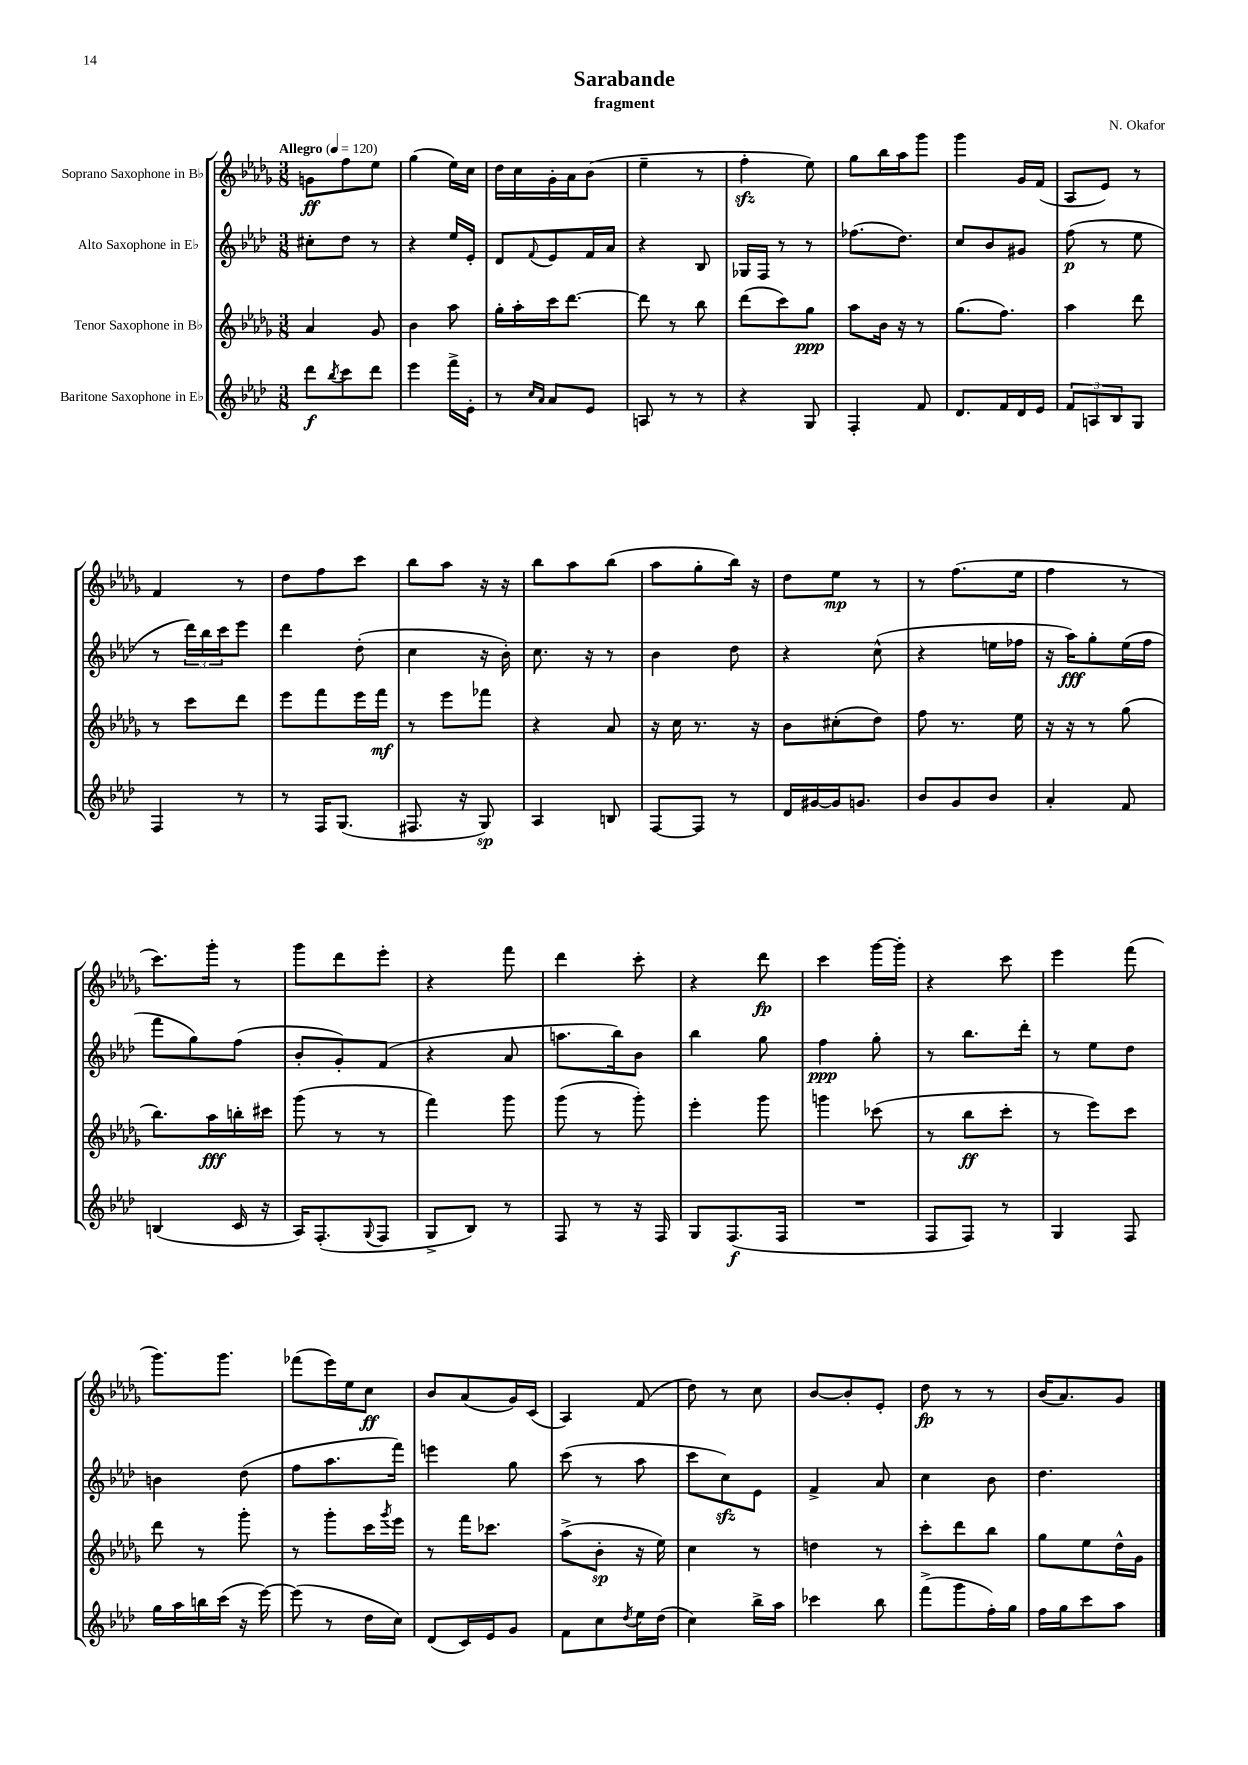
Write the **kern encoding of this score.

**kern	**dynam	**kern	**dynam	**kern	**dynam	**kern	**dynam
*part4	*part4	*part3	*part3	*part2	*part2	*part1	*part1
*staff4	*staff4	*staff3	*staff3	*staff2	*staff2	*staff1	*staff1
*I"Baritone Saxophone in E♭	*	*I"Tenor Saxophone in B♭	*	*I"Alto Saxophone in E♭	*	*I"Soprano Saxophone in B♭	*
*clefG2	*	*clefG2	*	*clefG2	*	*clefG2	*
*k[b-e-a-d-]	*	*k[b-e-a-d-g-]	*	*k[b-e-a-d-]	*	*k[b-e-a-d-g-]	*
*M3/8	*	*M3/8	*	*M3/8	*	*M3/8	*
*MM120	*	*MM120	*	*MM120	*	*MM120	*
=1	=1	=1	=1	=1	=1	=1	=1
!	!	!	!	!	!	!LO:TX:a:B:t=Allegro	!
8ddd-\L	f	4a-/	.	8cc#X'\L	.	8gn\L	ff
8qbb-/	.	.	.	.	.	.	.
8ccc\	.	.	.	8dd-\J	.	8ff\	.
8ddd-\J	.	8g-/	.	8r	.	8ee-\J	.
=2	=2	=2	=2	=2	=2	=2	=2
4eee-\	.	4b-\	.	4r	.	(4gg-\	.
16fff^\LL	.	8aa-\	.	16ee-/LL	.	16ee-\LL)	.
16e-'\JJ	.	.	.	16e-'/JJ	.	16cc\JJ	.
=3	=3	=3	=3	=3	=3	=3	=3
8r	.	16gg-'\LL	.	8d-/L	.	16dd-\LL	.
.	.	16aa-'\	.	.	.	16cc\	.
16qqcc/LL	.	.	.	.	.	.	.
16qqa-/JJ	.	.	.	8qqf/	.	.	.
8a-/L	.	16ccc\J	.	8e-/	.	16g-'\	.
.	.	[8.ddd-\J	.	.	.	16a-\J	.
8e-/J	.	.	.	16f/L	.	(8b-\J	.
.	.	.	.	16a-/JJ	.	.	.
=4	=4	=4	=4	=4	=4	=4	=4
8An/	.	8ddd-\]	.	4r	.	4ee-~\	.
8r	.	8r	.	.	.	.	.
8r	.	8bb-\	.	8B-/	.	8r	.
=5	=5	=5	=5	=5	=5	=5	=5
4r	.	(8ddd-\L	.	16G-X/LL	.	4ffzz'\	.
.	.	.	.	16F/JJ	.	.	.
.	.	8ccc\)	.	8r	.	.	.
8G/	.	8gg-\J	ppp	8r	.	8ee-\)	.
=6	=6	=6	=6	=6	=6	=6	=6
4F'/	.	8aa-\L	.	(8.ff-X\L	.	8gg-\L	.
.	.	16b-\Jk	.	.	.	16bb-\L	.
.	.	16r	.	8.dd-\J)	.	16aa-\J	.
8f/	.	8r	.	.	.	8ggg-\J	.
=7	=7	=7	=7	=7	=7	=7	=7
8.d-/L	.	(8.gg-\L	.	8cc/L	.	4ggg-\	.
.	.	.	.	8b-/	.	.	.
16f/L	.	8.ff\J)	.	.	.	.	.
16d-/	.	.	.	8g#X/J	.	16g-/LL	.
16e-/JJ	.	.	.	.	.	(16f/JJ	.
=8	=8	=8	=8	=8	=8	=8	=8
12f/L	.	4aa-\	.	(8ff\	p	8A-/L	.
12An/	.	.	.	.	.	.	.
.	.	.	.	8r	.	8e-/J)	.
12B-/	.	.	.	.	.	.	.
8G/J	.	8ddd-\	.	8ee-\	.	8r	.
!!LO:LB:g=z
=9	=9	=9	=9	=9	=9	=9	=9
4F/	.	8r	.	8r	.	4f/	.
.	.	8ccc\L	.	24ddd-\LL)	.	.	.
.	.	.	.	24bb-\	.	.	.
.	.	.	.	24ccc\J	.	.	.
8r	.	8ddd-\J	.	8eee-\J	.	8r	.
=10	=10	=10	=10	=10	=10	=10	=10
8r	.	8eee-\L	.	4ddd-\	.	8dd-\L	.
16F/KL	.	8fff\	.	.	.	8ff\	.
(8.G/J	.	.	.	.	.	.	.
.	.	16eee-\L	.	(8dd-'\	.	8ccc\J	.
.	.	16fff\JJ	mf	.	.	.	.
=11	=11	=11	=11	=11	=11	=11	=11
8.F#X/	.	8r	.	4cc\	.	8bb-\L	.
.	.	8eee-\L	.	.	.	8aa-\J	.
16r	.	.	.	.	.	.	.
8G/)	sp	8fff-X\J	.	16r	.	16r	.
.	.	.	.	16b-'\)	.	16r	.
=12	=12	=12	=12	=12	=12	=12	=12
4A-/	.	4r	.	8.cc\	.	8bb-\L	.
.	.	.	.	.	.	8aa-\	.
.	.	.	.	16r	.	.	.
8Bn/	.	8a-/	.	8r	.	(8bb-\J	.
=13	=13	=13	=13	=13	=13	=13	=13
[8F/L	.	16r	.	4b-\	.	8aa-\L	.
.	.	16cc\	.	.	.	.	.
8F/J]	.	8.r	.	.	.	8gg-'\	.
8r	.	.	.	8dd-\	.	16bb-\Jk)	.
.	.	16r	.	.	.	16r	.
=14	=14	=14	=14	=14	=14	=14	=14
16d-/LL	.	8b-\L	.	4r	.	8dd-\L	.
[16g#X/	.	.	.	.	.	.	.
16g#/J]	.	(8cc#X'\	.	.	.	8ee-\J	mp
8.gn/J	.	.	.	.	.	.	.
.	.	8dd-\J)	.	(8cc^^\	.	8r	.
=15	=15	=15	=15	=15	=15	=15	=15
8b-/L	.	8ff\	.	4r	.	8r	.
8g/	.	8.r	.	.	.	(8.ff\L	.
8b-/J	.	.	.	16een\LL	.	.	.
.	.	16ee-\	.	16ff-X\JJ	.	16ee-\Jk	.
=16	=16	=16	=16	=16	=16	=16	=16
4a-'/	.	16r	.	16r	.	4ff\	.
.	.	16r	.	16aa-\KL)	fff	.	.
.	.	8r	.	8gg'\	.	.	.
8f/	.	(8gg-\	.	(16ee-\L	.	8r	.
.	.	.	.	16ff\JJ	.	.	.
!!LO:LB:g=z
=17	=17	=17	=17	=17	=17	=17	=17
(4Bn/	.	8.bb-\L)	.	8fff\L	.	8.ccc\L)	.
.	.	.	.	8gg\)	.	.	.
.	.	16aa-\L	fff	.	.	16ggg-'\Jk	.
16c/	.	16bbn'\	.	(8ff\J	.	8r	.
16r	.	16ccc#X\JJ	.	.	.	.	.
=18	=18	=18	=18	=18	=18	=18	=18
16A-/KL)	.	(8ggg-\	.	8b-'/L	.	8ggg-\L	.
(8.F'/	.	.	.	.	.	.	.
.	.	8r	.	8g'/)	.	8ddd-\	.
8qqG/	.	.	.	.	.	.	.
8F/J	.	8r	.	(8f/J	.	8eee-'\J	.
=19	=19	=19	=19	=19	=19	=19	=19
8G^/L	.	4fff\)	.	4r	.	4r	.
8B-/J)	.	.	.	.	.	.	.
8r	.	8ggg-\	.	8a-/	.	8fff\	.
=20	=20	=20	=20	=20	=20	=20	=20
8F/	.	(8ggg-\	.	8.aan\L	.	4ddd-\	.
8r	.	8r	.	.	.	.	.
.	.	.	.	16bb-\k)	.	.	.
16r	.	8ggg-'\)	.	8b-\J	.	8ccc'\	.
16F/	.	.	.	.	.	.	.
=21	=21	=21	=21	=21	=21	=21	=21
8G/L	.	4eee-'\	.	4bb-\	.	4r	.
(8.F/	f	.	.	.	.	.	.
.	.	8ggg-\	.	8gg\	.	8ddd-\	fp
16F/Jk	.	.	.	.	.	.	.
=22	=22	=22	=22	=22	=22	=22	=22
4.r	.	4gggn\	.	4ff\	ppp	4ccc\	.
.	.	(8ccc-X\	.	8gg'\	.	[16ggg-\LL	.
.	.	.	.	.	.	16ggg-'\JJ]	.
=23	=23	=23	=23	=23	=23	=23	=23
8F/L	.	8r	.	8r	.	4r	.
8F/J)	.	8bb-\L	ff	8.bb-\L	.	.	.
8r	.	8ccc'\J	.	.	.	8ccc\	.
.	.	.	.	16ddd-'\Jk	.	.	.
=24	=24	=24	=24	=24	=24	=24	=24
4G/	.	8r	.	8r	.	4eee-\	.
.	.	8eee-\L)	.	8ee-\L	.	.	.
8F/	.	8ccc\J	.	8dd-\J	.	(8fff\	.
!!LO:LB:g=z
=25	=25	=25	=25	=25	=25	=25	=25
16gg\LL	.	8ddd-\	.	4bn\	.	8.ggg-\L)	.
16aa-\	.	.	.	.	.	.	.
16bbn\	.	8r	.	.	.	.	.
(16ccc\JJ	.	.	.	.	.	8.ggg-\J	.
16r	.	8ggg-'\	.	(8dd-\	.	.	.
[16eee-\)	.	.	.	.	.	.	.
=26	=26	=26	=26	=26	=26	=26	=26
(8eee-\]	.	8r	.	8ff\L	.	(8fff-X\L	.
8r	.	8ggg-'\L	.	8.aa-\	.	16eee-\L)	.
.	.	.	.	.	.	16ee-\J	.
16dd-\LL	.	16ccc\L	.	.	.	8cc\J	ff
.	.	8qggg-/	.	.	.	.	.
16cc\JJ)	.	16eee-\JJ	.	16fff\Jk)	.	.	.
=27	=27	=27	=27	=27	=27	=27	=27
(8d-/L	.	8r	.	4eeen\	.	8b-/L	.
16c/L)	.	16fff\KL	.	.	.	(8a-/	.
16e-/J	.	8.ccc-X\J	.	.	.	.	.
8g/J	.	.	.	8gg\	.	16g-/L)	.
.	.	.	.	.	.	(16c/JJ	.
=28	=28	=28	=28	=28	=28	=28	=28
8f\L	.	(8aa-^\L	.	(8ccc\	.	4A-/)	.
8cc\	.	8b-'\J	sp	8r	.	.	.
8qdd-/	.	.	.	.	.	.	.
16ee-\L	.	16r	.	8aa-\	.	(8f/	.
(16dd-\JJ	.	16ee-\)	.	.	.	.	.
=29	=29	=29	=29	=29	=29	=29	=29
4cc\)	.	4cc\	.	8ccc\L	.	8dd-\)	.
.	.	.	.	8cczz\)	.	8r	.
16bb-^\LL	.	8r	.	8e-\J	.	8cc\	.
16aa-\JJ	.	.	.	.	.	.	.
=30	=30	=30	=30	=30	=30	=30	=30
4ccc-X\	.	4ddn\	.	4f^/	.	[8b-/L	.
.	.	.	.	.	.	8b-'/]	.
8bb-\	.	8r	.	8a-/	.	8e-'/J	.
=31	=31	=31	=31	=31	=31	=31	=31
(8fff^\L	.	8ccc'\L	.	4cc\	.	8dd-\	fp
8ggg\	.	8ddd-\	.	.	.	8r	.
16ff'\L)	.	8bb-\J	.	8b-\	.	8r	.
16gg\JJ	.	.	.	.	.	.	.
=32	=32	=32	=32	=32	=32	=32	=32
16ff\LL	.	8gg-\L	.	4.dd-\	.	(16b-/KL	.
16gg\J	.	.	.	.	.	8.a-/)	.
8ccc\	.	8ee-\	.	.	.	.	.
8aa-\J	.	16dd-^^\L	.	.	.	8g-/J	.
.	.	16g-\JJ	.	.	.	.	.
==	==	==	==	==	==	==	==
*-	*-	*-	*-	*-	*-	*-	*-
